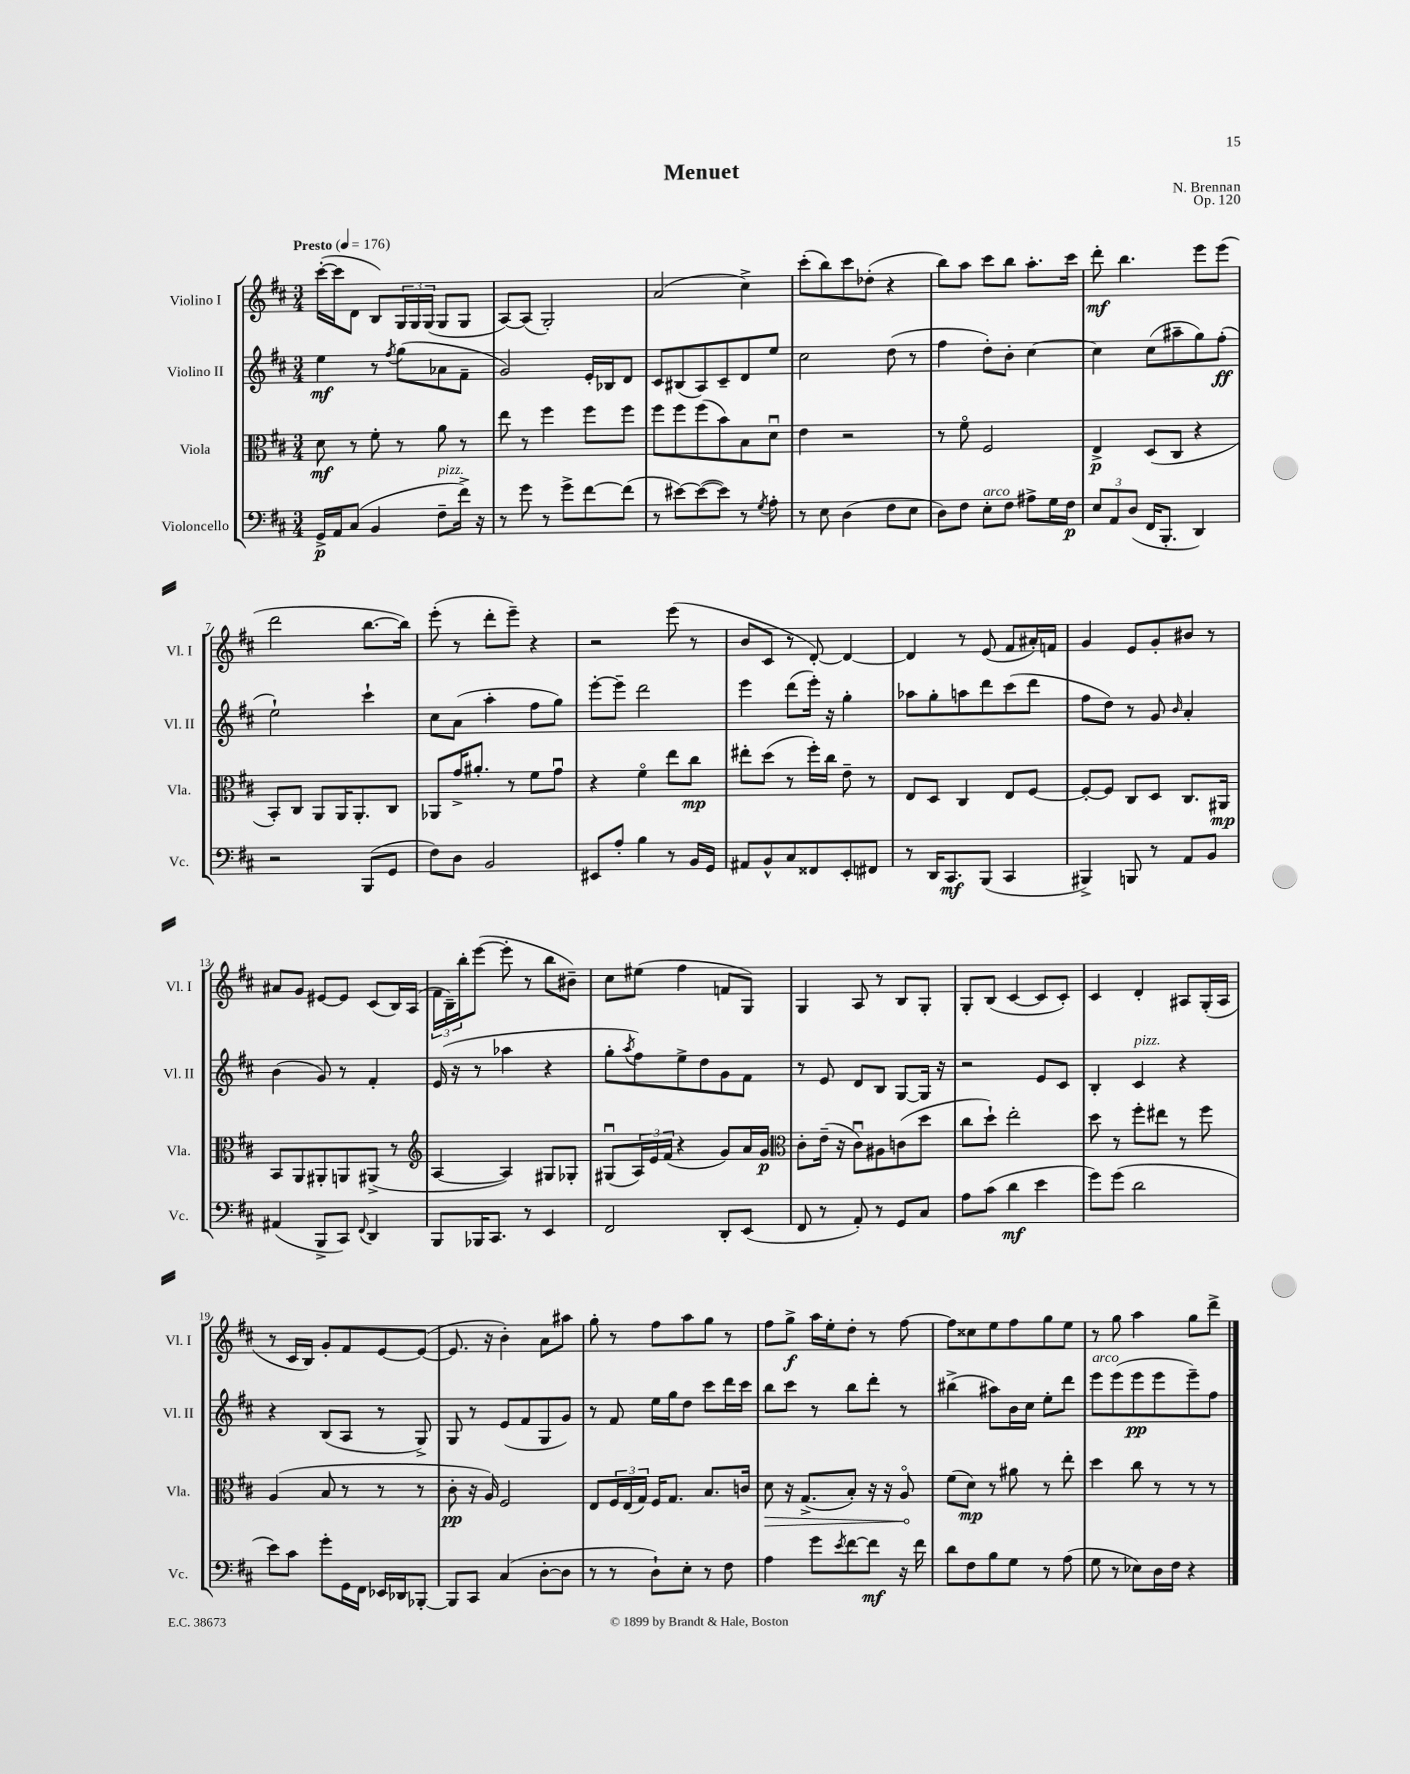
\header { title = "Menuet" composer = "N. Brennan" opus = "Op. 120" }
<<
\new StaffGroup <<
\new Staff = "s0" \with { instrumentName = "Violino I" shortInstrumentName = "Vl. I" } {
    \clef treble \key d \major \numericTimeSignature \time 3/4 \tempo "Presto" 4 = 176
    cis'''16~-.( cis'''16 d'8 b8) \tuplet 3/2 { g16 g16 g16( } g8 g8 |
    a8~) a8( g2-.) |
    a'2( cis''4->) |
    cis'''8-.( b''8) cis'''8 des''8-.( r4 |
    b''8) a''8 cis'''8 b''8 a''8.-. cis'''16 |
    d'''8-.\mf b''4. e'''8 e'''8( |
    d'''2 b''8.~ b''16) |
    e'''8-.( r8 d'''8-. e'''8--) r4 |
    r2 e'''8( r8 |
    b'8 cis'8 r8 d'8~-.) d'4~ |
    d'4 r8 e'8( fis'8 ais'16-.) f'16 |
    g'4 e'8 g'8-. bis'8 r8 |
    ais'8 g'8 eis'8~ eis'8 cis'8( b16) a16( |
    \tuplet 3/2 { fis'16 b16--) b''16-. } e'''8~( e'''8-. r8 b''8 bis'8--) |
    cis''8 eis''8( fis''4 f'8 g8) |
    g4 a8 r8 b8 g8-. |
    g8-. b8( cis'4~ cis'8 cis'8-.) |
    cis'4 d'4-. ais8 g16-.( ais16 |
    r8 cis'16 b16) g'8-. fis'8 e'8~ e'8~( |
    e'8. r16 b'4-.) a'8 ais''8 |
    g''8-. r8 fis''8 a''8 g''8 r8 |
    fis''8 g''8->\f a''16 e''16-. d''8-. r8 fis''8~ |
    fis''8 cisis''8 e''8 fis''8 g''8 e''8 |
    r8 g''8 a''4 g''8 d'''8-> \bar "|." |
}
\new Staff = "s1" \with { instrumentName = "Violino II" shortInstrumentName = "Vl. II" } {
    \clef treble \key d \major \numericTimeSignature \time 3/4
    e''4\mf r8 \acciaccatura { fis''8 } g''8( aes'8 fis'8-- |
    g'2) e'16-. bes16 d'8 |
    cis'8 bis8( a8) cis'8-- d'8 e''8 |
    cis''2 d''8( r8 |
    fis''4 d''8-.) b'8-. cis''4~ |
    cis''4 cis''8( ais''8-- g''8) fis''8-.\ff( |
    e''2-!) cis'''4-! |
    cis''8 a'8( a''4-. fis''8 g''8) |
    e'''8~-. e'''8-- d'''2 |
    e'''4 d'''8( e'''16-.) r16 g''4-. |
    aes''8 g''8-. a''8 d'''8 cis'''8( d'''8 |
    fis''8 d''8) r8 g'8 \grace { b'16 } a'4-. |
    b'4( g'8) r8 fis'4-. |
    e'16( r16 r8 aes''4 r4 |
    g''8-. \acciaccatura { a''8 } fis''8) e''8-> d''8 g'8 fis'8 |
    r8 e'8 d'8 b8 g8~ g16 r16 |
    r2 e'8 cis'8 |
    b4-. cis'4^\markup { \italic "pizz." } r4 |
    r4 b8( a8 r8 g8->) |
    g8 r8 e'8( fis'8 g8 g'8) |
    r8 fis'8 e''16 g''16 d''8 cis'''8 d'''16 cis'''16 |
    b''8 cis'''8 r8 b''8 d'''8-. r8 |
    bis''4->( ais''8) b'16 cis''16 e''8-. d'''8 |
    e'''8^\markup { \italic "arco" } e'''8( e'''8\pp e'''8 e'''8--) fis''8 \bar "|." |
}
\new Staff = "s2" \with { instrumentName = "Viola" shortInstrumentName = "Vla." } {
    \clef alto \key d \major \numericTimeSignature \time 3/4
    d'8\mf r8 fis'8-. r8 a'8 r8 |
    e''8 r8 fis''4 fis''8 fis''8 |
    fis''8 fis''8 fis''8( b'8) b8 d'8\downbow |
    e'4 r2 |
    r8 fis'8\flageolet fis2 |
    e4->\p d8( cis8 r4 |
    b,8-.) cis8 a,8 a,16 a,8.-. cis8 |
    aes,8 g'16-> ais'8.-. r8 fis'8 g'8\downbow |
    r4 fis'4\flageolet e''8 cis''8\mp |
    eis''8-. d''8( r8 fis''16-.) cis''16 e'8-- r8 |
    e8 d8 cis4 e8 fis8~ |
    fis8~-. fis8 cis8 d8 cis8. ais,16\mp |
    b,8 a,8 ais,8-. a,8 ais,8->( r8 |
    \clef treble a4~ a4) gis8 ges8-. |
    gis8\downbow( \tuplet 3/2 { a16) e'16 fis'16( } r4 g'8) a'16 g'16\p |
    \clef alto cis'8-. e'16--( r16 cis'8\downbow) ais8 c'8( d''8 |
    cis''8 d''8-!) e''2-. |
    d''8 r8 fis''8-. eis''8 r8 fis''8 |
    a4( b8 r8 r8 r8 |
    cis'8-.\pp r16 a16) fis2 |
    e8 \tuplet 3/2 { fis16 e16( g16) } fis16 g8. b8. c'16 |
    \once \override Hairpin.circled-tip = ##t d'8\> r16 g8.->( b8-.) r16 r16 a8\flageolet\! |
    fis'8( d'8\mp) r8 ais'8 r8 e''8-. |
    d''4 cis''8 r8 r8 r8 \bar "|." |
}
\new Staff = "s3" \with { instrumentName = "Violoncello" shortInstrumentName = "Vc." } {
    \clef bass \key d \major \numericTimeSignature \time 3/4
    g,16->\p a,16 cis8( b,4 fis8--^\markup { \italic "pizz." } fis'16->) r16 |
    r8 g'8 r8 g'8-> fis'8~ fis'8( |
    r8 eis'8~) eis'8~( eis'8) r8 \acciaccatura { g8 } a8-. |
    r8 e8 d4( fis8 e8 |
    d8) fis8 e8-.^\markup { \italic "arco" } fis8 ais8-> g16 fis16\p |
    \tuplet 3/2 { e8 a,8 d8( } fis,16 b,,8.-. d,4) |
    r2 b,,8( g,8 |
    fis8) d8 b,2 |
    eis,8 a8-. b4 r8 b,16 g,16 |
    ais,8 b,8-^ cis8 fisis,8 e,8-. fis,8 |
    r8 d,16 cis,8.\mf b,,8( cis,4 |
    bis,,4->) b,,8 r8 a,8 b,8 |
    ais,4( b,,8-> cis,8) \appoggiatura { fis,8 } d,4 |
    b,,8 bes,,16 cis,8. r8 e,4 |
    fis,2 d,8-. e,8( |
    fis,8 r8 a,8-.) r8 g,8 cis8 |
    a8 cis'8( d'4\mf e'4 |
    g'8) g'8( d'2 |
    e'8) cis'8 g'8-. g,16 fis,16 ees,16 des,16 bes,,8~-. |
    bes,,8 cis,8 cis4( d8~-. d8 |
    r8 r8 d8-!) e8-. r8 fis8 |
    a4 g'8 \acciaccatura { e'8 } fis'8~ fis'8\mf r16 fis'16 |
    d'8 fis8 b8 g8 r8 a8( |
    g8 r8 ees8) d16 fis16 r4 \bar "|." |
}
>>
>>
